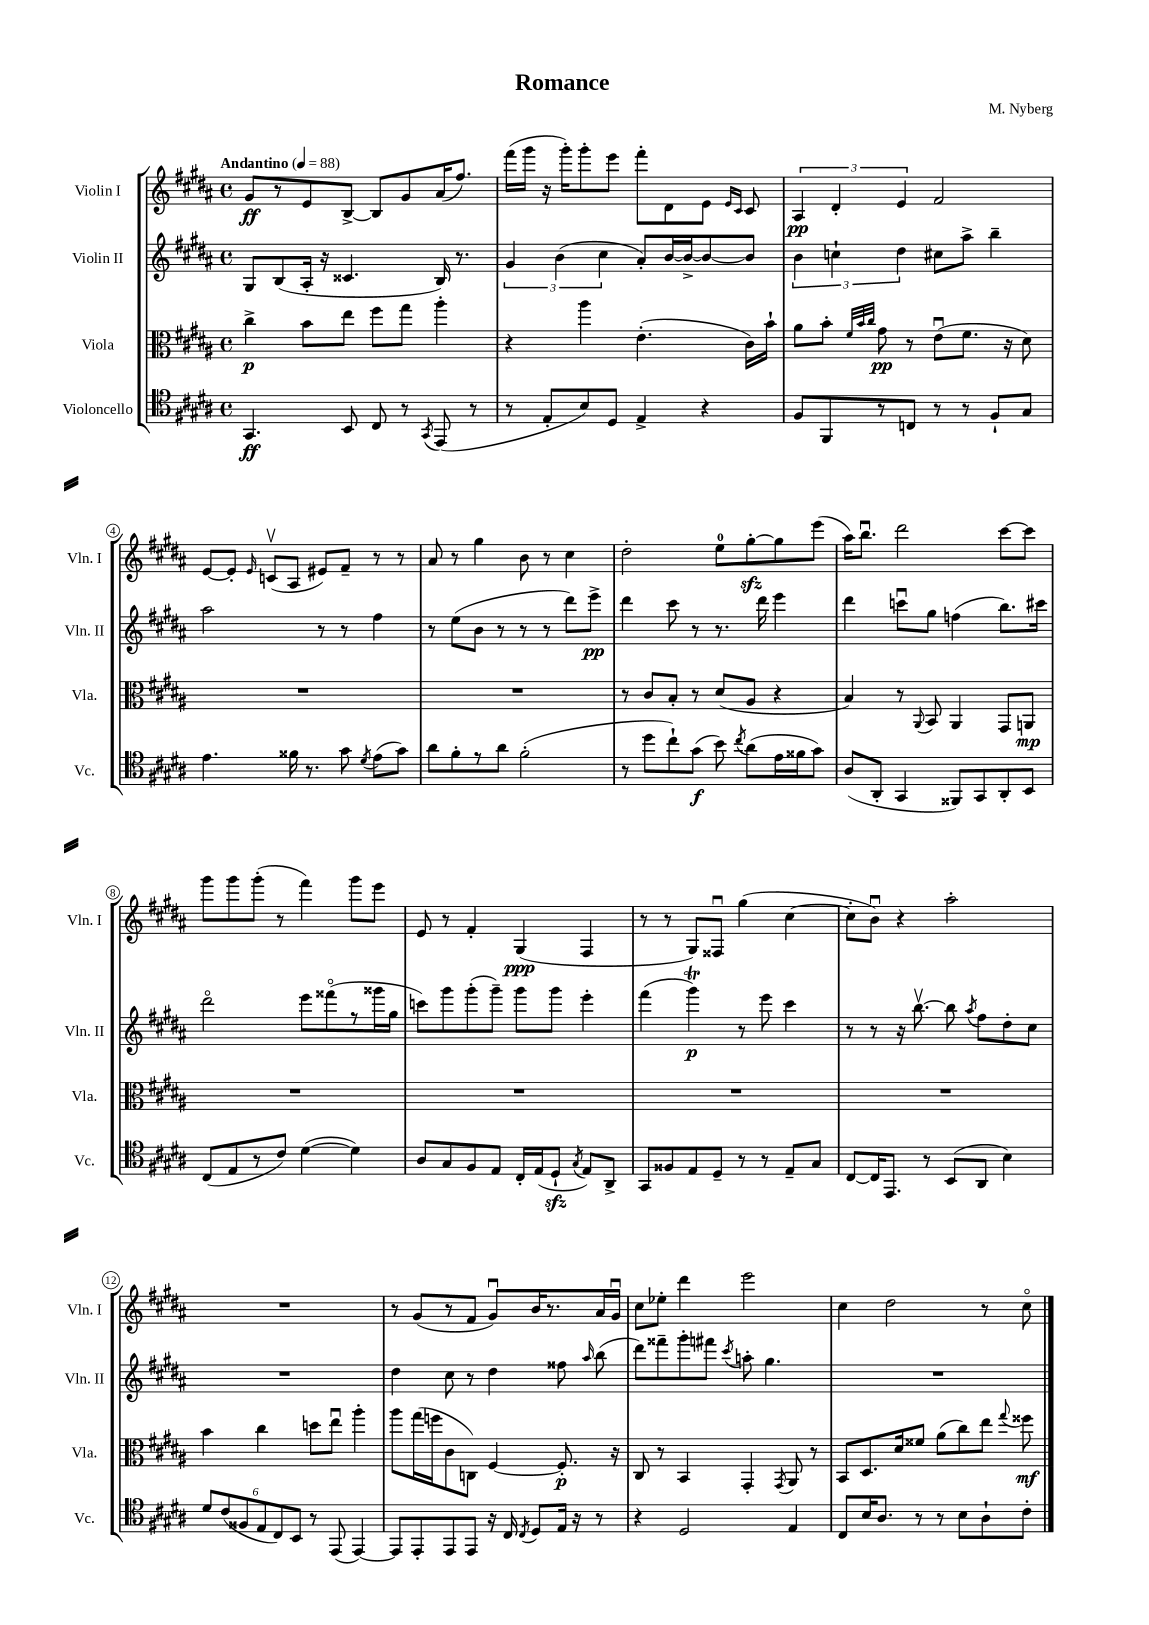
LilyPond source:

\header { title = "Romance" composer = "M. Nyberg" }
<<
\new StaffGroup <<
\new Staff = "s0" \with { instrumentName = "Violin I" shortInstrumentName = "Vln. I" } {
    \clef treble \key b \major \defaultTimeSignature \time 4/4 \tempo "Andantino" 4 = 88
    \autoBeamOff gis'8[\ff r8 e'8 b8]~-> b8[ gis'8 ais'16( fis''8.]) |
    fis'''16[( gis'''16] r16 gis'''16[-.) gis'''8-. e'''8] fis'''8[-. dis'8 e'8] \grace { e'16[ cis'16] } cis'8 |
    \tuplet 3/2 { ais4\pp dis'4-. e'4 } fis'2 |
    e'8[~ e'8]-. \grace { e'16 } c'8[\upbow( ais8] eis'8[) fis'8]-- r8 r8 |
    ais'8 r8 gis''4 b'8 r8 cis''4 |
    dis''2-. e''8[-0 gis''8~-.\sfz gis''8 e'''8]( |
    ais''16[) b''8.]\downbow dis'''2 cis'''8[~ cis'''8] |
    gis'''8[ gis'''8 gis'''8]-.( r8 fis'''4) gis'''8[ e'''8] |
    e'8 r8 fis'4-. gis4\ppp( fis4 |
    r8 r8 gis8[) fisis8]\downbow gis''4( cis''4~ |
    cis''8[-. b'8]\downbow) r4 ais''2-. |
    R1 |
    r8 gis'8[( r8 fis'8] gis'8[\downbow) b'16 r8. ais'16 gis'16]\downbow |
    cis''8[ ees''8]-. dis'''4 e'''2 |
    cis''4 dis''2 r8 cis''8\flageolet \bar "|." |
}
\new Staff = "s1" \with { instrumentName = "Violin II" shortInstrumentName = "Vln. II" } {
    \clef treble \key b \major \defaultTimeSignature \time 4/4
    \autoBeamOff gis8[ b8( ais16]-. r16 cisis'4. b16) r8. |
    \tuplet 3/2 { gis'4 b'4( cis''4 } ais'8[-.) b'16~ b'16~-> b'8~ b'8] |
    \tuplet 3/2 { b'4 c''4-! dis''4 } cis''8[ ais''8]-> b''4-- |
    ais''2 r8 r8 fis''4 |
    r8 e''8[( b'8] r8 r8 r8 dis'''8[) e'''8]->\pp |
    dis'''4 cis'''8 r8 r8. dis'''16 e'''4 |
    dis'''4 c'''8[\downbow gis''8] f''4( b''8.[) cis'''16] |
    dis'''2\flageolet e'''8[ fisis'''8\flageolet( r8 gisis'''16 gis''16] |
    c'''8[) gis'''8 gis'''8-.( gis'''8]--) gis'''8[ gis'''8] e'''4-. |
    fis'''4( gis'''4\trill\p) r8 e'''8 cis'''4 |
    r8 r8 r16 b''8.~\upbow b''8 \acciaccatura { ais''8 } fis''8[ dis''8-. cis''8] |
    R1 |
    dis''4 cis''8 r8 dis''4 fisis''8 \grace { ais''16 } b''8( |
    dis'''8[) fisis'''8-- gis'''8-. fis'''8] \acciaccatura { cis'''8 } a''8-. gis''4. |
    R1 \bar "|." |
}
\new Staff = "s2" \with { instrumentName = "Viola" shortInstrumentName = "Vla." } {
    \clef alto \key b \major \defaultTimeSignature \time 4/4
    \autoBeamOff cis''4->\p b'8[ e''8] fis''8[ gis''8] ais''4-. |
    r4 ais''4 e'4.-.( cis'16[) b'16]-! |
    ais'8[ b'8]-. \grace { fis'32[ b'32 cis''32] } gis'8\pp r8 e'8[\downbow( fis'8.] r16 dis'8) |
    R1 |
    R1 |
    r8 cis'8[ b8]-. r8 dis'8[( ais8] r4 |
    b4) r8 \appoggiatura { ais,8 } b,8 ais,4 gis,8[ a,8]\mp |
    R1 |
    R1 |
    R1 |
    R1 |
    b'4 cis''4 d''8[ e''8]\downbow ais''4-. |
    ais''8[ gis''16( f''16 cis'8 c8]) fis4~ fis8.-.\p r16 |
    cis8 r8 b,4 gis,4-. \acciaccatura { gis,8 } ais,8 r8 |
    b,8[ dis8. dis'16 fisis'8] ais'8[( cis''8) e''8] \appoggiatura { gis''8 } fisis''8\mf \bar "|." |
}
\new Staff = "s3" \with { instrumentName = "Violoncello" shortInstrumentName = "Vc." } {
    \clef tenor \key b \major \defaultTimeSignature \time 4/4
    \autoBeamOff gis,4.\ff b,8 cis8 r8 \acciaccatura { gis,8 } e,8( r8 |
    r8 e8[-. b8) dis8] e4-> r4 |
    fis8[ fis,8 r8 c8] r8 r8 fis8[-! gis8] |
    e'4. fisis'16 r8. gis'8 \acciaccatura { dis'8 } e'8[( gis'8]) |
    ais'8[ fis'8-. r8 ais'8] fis'2-.( |
    r8 dis''8[ cis''8-!) gis'8]\f( b'8) \acciaccatura { cis''8 } ais'8[( e'16 fisis'16 gis'8]) |
    ais8[( ais,8]-. gis,4 fisis,8[) gis,8 ais,8-. b,8] |
    cis8[( e8 r8 cis'8]) dis'4~( dis'4) |
    ais8[ gis8 fis8 e8] cis16[-. e16( dis8]-!\sfz \acciaccatura { gis8 } e8[) ais,8]-> |
    gis,8[ fisis8 e8 dis8]-- r8 r8 e8[-- gis8] |
    cis8[~ cis16 e,8.] r8 b,8[( ais,8] b4) |
    \tuplet 6/4 { dis'8[ cis'8( fisis8 e8 cis8) b,8] } r8 e,8( e,4~) |
    e,8[ e,8-. e,8 e,8] r16 cis16 \acciaccatura { cis8 } dis8[ e16] r16 r8 |
    r4 dis2 e4 |
    cis8[ b16 ais8.] r8 r8 b8[ ais8-! cis'8]-. \bar "|." |
}
>>
>>
\layout { \context { \Score \override BarNumber.stencil = #(make-stencil-circler 0.1 0.3 ly:text-interface::print) } }
